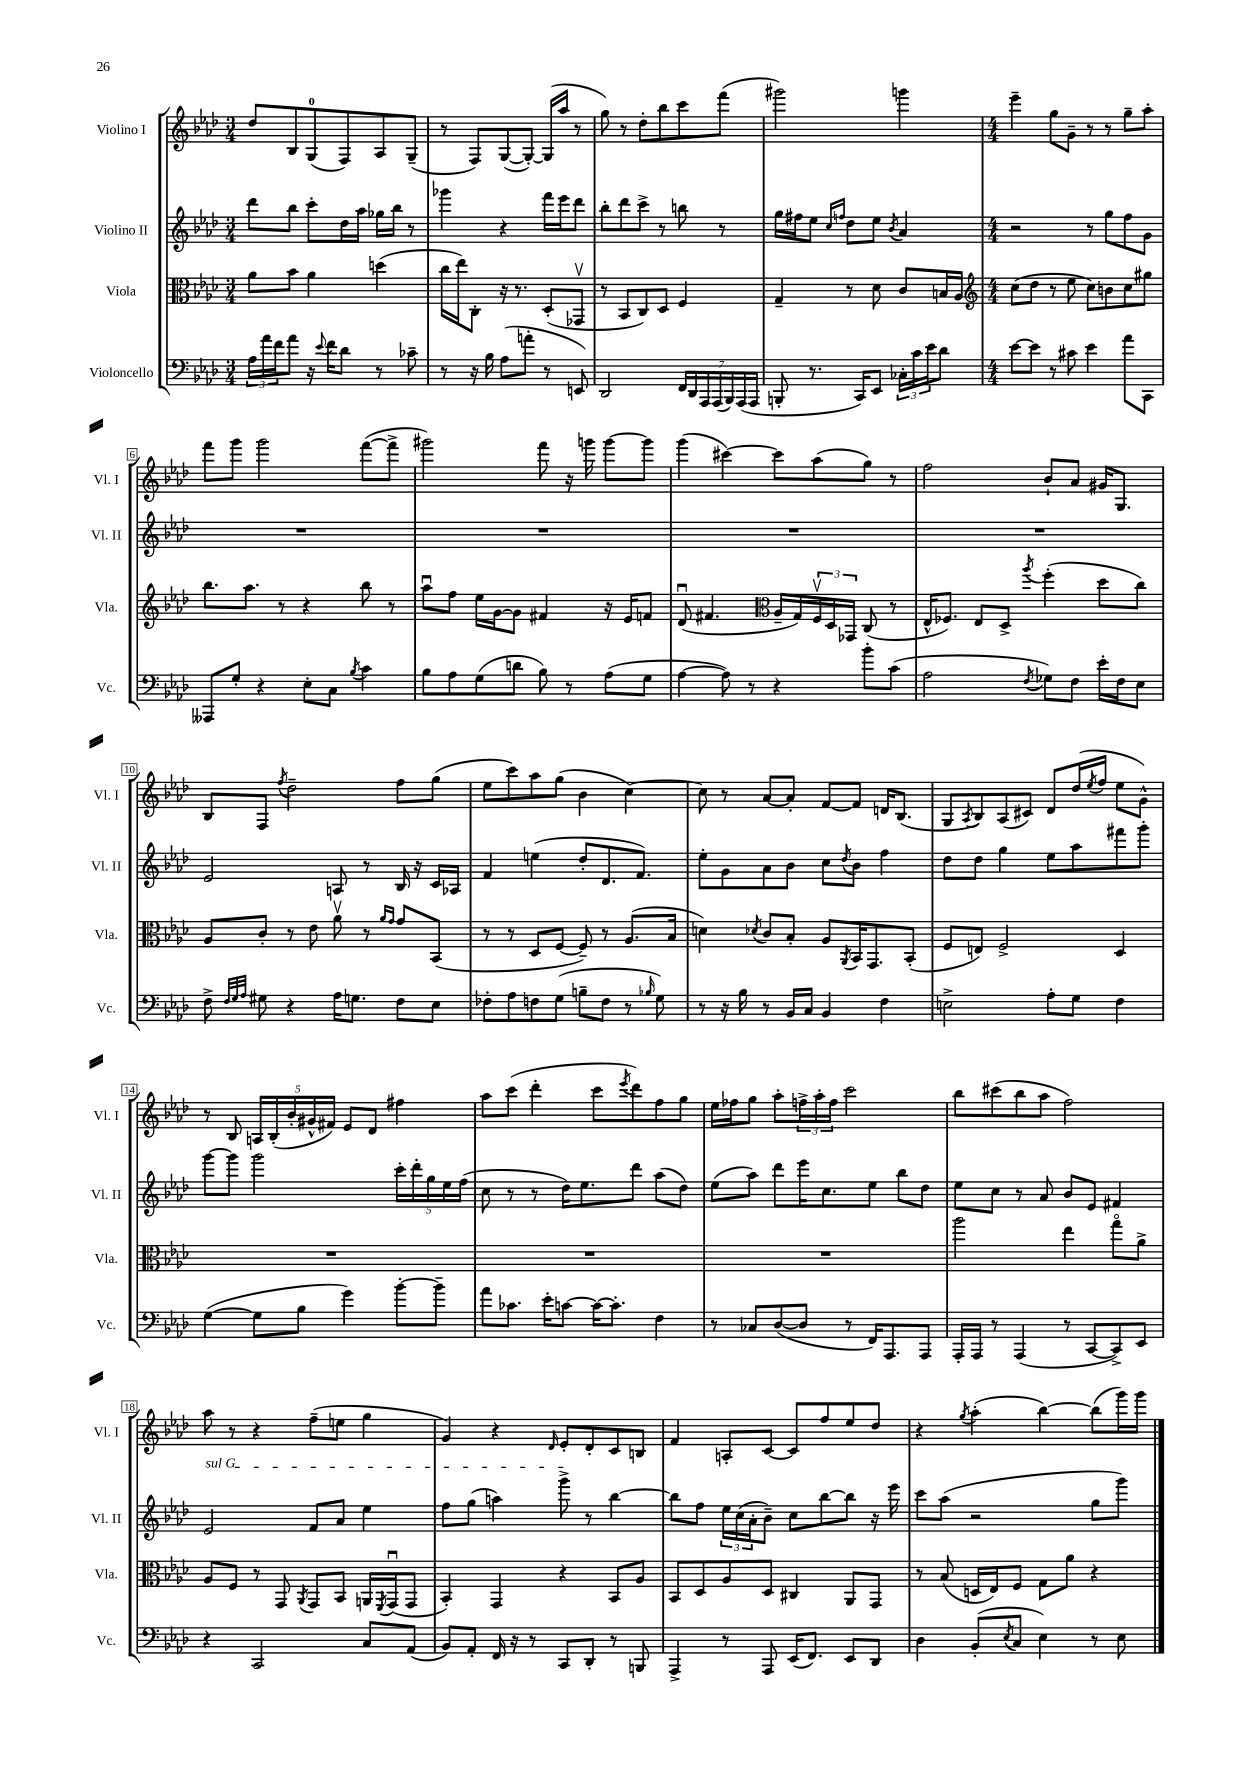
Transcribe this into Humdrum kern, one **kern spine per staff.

**kern	**kern	**kern	**kern
*part4	*part3	*part2	*part1
*staff4	*staff3	*staff2	*staff1
*I"Violoncello	*I"Viola	*I"Violino II	*I"Violino I
*I'Vc.	*I'Vla.	*I'Vl. II	*I'Vl. I
*clefF4	*clefC3	*clefG2	*clefG2
*k[b-e-a-d-]	*k[b-e-a-d-]	*k[b-e-a-d-]	*k[b-e-a-d-]
*M3/4	*M3/4	*M3/4	*M3/4
=1	=1	=1	=1
24A-\LL	8a-\L	8ddd-\L	8dd-/L
24a-\	.	.	.
24f\J	.	.	.
8a-\J	8b-\J	8bb-\J	8B-/
16r	4a-\	8ccc'\L	(8G/
8qqe-/	.	.	.
16f\KL	.	.	.
8d-\J	.	16dd-\L	8F/)
.	.	16aa-\JJ	.
8r	(4ddn\	16gg-X\LL	8A-/
.	.	16bb-\JJ	.
8c-X~\	.	8r	(8G~/J
=2	=2	=2	=2
8r	16cc\LL	4ggg-X\	8r
.	16ee-\J)	.	.
16r	8C'\J	.	8F/L)
16B-\	.	.	.
(8A-\L	16r	4r	([8G/
.	8.r	.	.
8an'\J	.	.	8G'/J_)
8r	(8D-'/L	16fff\LL	(16G/LL]
.	.	16eee-\J	16aa-/JJ
8EEn/)	8GG-Xv/J	8ddd-\J	8r
=3	=3	=3	=3
2DD-/	8r	8bb-'\L	8gg\)
.	8BB-/L	8ddd-\	8r
.	8C/)	8ccc^\J	8dd-'\L
.	8D-/J	8r	8bb-\
28FF/LL	4F/	8bbn\	8ccc\
28DD-/	.	.	.
28AAA-/	.	.	.
(28AAA-/	.	.	.
.	.	8r	(8fff\J
28BBB-/)	.	.	.
(28AAA-/	.	.	.
28AAA-/JJ	.	.	.
=4	=4	=4	=4
8BBBn'/	4G~/	16gg\LL	2ggg#X\)
.	.	16ff#X\J	.
8.r	.	8ee-\J	.
.	.	16qqcc/LL	.
.	.	16qqffn/JJ	.
.	8r	8dd-\L	.
16CC/KL)	.	.	.
8EE-/J	8d-\	8ee-\J	.
.	.	8qb-/	.
24C-X'\LL	8c/L	4a-/	4gggn\
24c\	.	.	.
24e-\J	.	.	.
8d-\J	16Bn/L	.	.
.	16A-/JJ	.	.
=5	=5	=5	=5
*	*clefG2	*	*
*M4/4	*M4/4	*M4/4	*M4/4
[8e-\L	(8cc\L	2r	4eee-~\
8e-\J]	8dd-\J	.	.
8r	8r	.	8gg\L
8c#X\	8ee-\	.	8g~\J
4e-\	8cc\L)	8r	8r
.	8bn\	8gg\L	8r
8a-\L	8cc\	8ff\	8gg~\L
8CC\J	8gg#X\J	8g\J	8aa-'\J
!!LO:LB:g=z
=6	=6	=6	=6
8AAA--X/L	8.bb-\L	1r	8fff\L
8G'/J	.	.	8ggg\J
.	8.aa-\J	.	.
4r	.	.	2ggg\
.	8r	.	.
8E-'\L	4r	.	.
8C\J	.	.	.
8qB-/	.	.	.
4c\	8bb-\	.	([8fff\L
.	8r	.	8fff^\J]
=7	=7	=7	=7
8B-\L	8aa-u\L	1r	2ggg#X\)
8A-\	8ff\J	.	.
(8G\	16ee-\LL	.	.
.	[16g\J	.	.
8dn\J	8g\J]	.	.
8B-\)	4f#X/	.	8fff\
8r	.	.	16r
.	.	.	16gggn\
(8A-\L	16r	.	[8ggg\L
.	16e-/KL	.	.
8G\J	8fn/J	.	8ggg\J]
=8	=8	=8	=8
[4A-\	(8d-u/	1r	(4ggg\
.	4.f#X/	.	.
8A-\])	.	.	[4ccc#X\)
8r	.	.	.
*	*clefC3	*	*
4r	16A-~/LL	.	8ccc#\L]
.	16G/)	.	.
.	24Fv/	.	(8aa-\
.	24D-/	.	.
.	24GG-X/JJ	.	.
8b-'\L	(8C/	.	8gg\J)
(8c\J	8r	.	8r
=9	=9	=9	=9
2A-\	16E-^^/KL	1r	2ff\
.	8.F-X/J)	.	.
.	8E-/L	.	.
.	8D-^/J	.	.
8qF/	8qaa-/	.	.
8G-X\L)	(4ff'\	.	8b-`/L
8F\J	.	.	8a-/J
16e-'\LL	8dd-\L	.	16g#X/KL
16F\J	.	.	8.G/J
8E-\J	8cc\J)	.	.
!!LO:LB:g=z
=10	=10	=10	=10
8F^\	8A-/L	2e-/	8B-/L
32qqF/LLL	.	.	.
32qqG/	.	.	.
32qqA-/JJJ	.	.	.
8G#X\	8c'/J	.	8F/J
.	.	.	8qff/
4r	8r	.	2dd-~\
.	8e-\	.	.
16A-\KL	8a-v\	8An/	.
8.Gn\J	.	.	.
.	8r	8r	.
.	16qqa-/LL	.	.
.	16qqg/JJ	.	.
8F\L	8g/L	16B-/	8ff\L
.	.	16r	.
8E-\J	(8BB-/J	16c/LL	(8gg\J
.	.	16A-X/JJ	.
=11	=11	=11	=11
8F-X'\L	8r	4f/	8ee-\L
8A-\	8r	.	8ccc\)
8Fn\	8D-/L	(4een\	8aa-\
(8G\J	[8F/J	.	(8gg\J
8Bn~\L	8F~/])	8dd-'/L	4b-\
8F\J	8r	8.d-/	.
8r	(8.A-/L	.	[4cc\)
.	.	8.f/J)	.
16qqB-X/	.	.	.
8G\)	.	.	.
.	16B-/Jk	.	.
=12	=12	=12	=12
8r	4dn\)	8ee-'\L	8cc\]
16r	.	8g\	8r
16B-\	.	.	.
.	8qd-X/	.	.
8r	8c/L	8a-\	[8a-/L
16BB-/LL	8B-'/J	8b-\J	8a-'/J]
16C/JJ	.	.	.
4BB-/	8A-/L	8cc\L	[8f/L
.	8qAA-/	8qdd-/	.
.	16BB-/K	8b-\J	8f/J]
.	8.GG/	.	.
4F\	.	4ff\	16dn/KL
.	.	.	(8.B-/J
.	(8BB-'/J	.	.
=13	=13	=13	=13
2En^\	8F/L	8dd-\L	8G/L
.	.	.	8qA-/
.	8En/J)	8dd-\J	8B-/)
.	2F^/	4gg\	(8A-/
.	.	.	8c#X/J)
8A-'\L	.	8ee-\L	8d-/L
8G\J	.	8aa-\	(16dd-/L
.	.	.	8qee-/
.	.	.	16ff/JJ
4F\	4D-/	8fff#X\	8ee-\L
.	.	8ggg'\J	8g^^\J)
!!LO:LB:g=z
=14	=14	=14	=14
([4G\	1r	[8ggg\L	8r
.	.	8ggg\J]	8B-/
8G\L]	.	2ggg\	20An/LL
.	.	.	(20B-'/
.	.	.	20b-'/
8B-\J	.	.	.
.	.	.	20g#X^^/
.	.	.	20f#X/JJ)
4g\)	.	.	8e-/L
.	.	.	8d-/J
[8b-'\L	.	20ccc'\LL	4ff#X\
.	.	20ddd-'\	.
.	.	20gg\	.
8b-~\J]	.	.	.
.	.	20ee-\	.
.	.	(20ff\JJ	.
=15	=15	=15	=15
8a-\L	1r	8cc\	8aa-\L
8.c-X\J	.	8r	(8ccc\J
.	.	8r	4ddd-'\
16e-'\KL	.	.	.
[8cn\J	.	16dd-\KL)	.
.	.	8.ee-\	.
16c\KL_	.	.	8ccc\L
8.c'\J]	.	.	.
.	.	.	8qeee-/
.	.	8ddd-\J	8ddd-\)
4F\	.	(8aa-\L	8ff\
.	.	8dd-\J)	8gg\J
=16	=16	=16	=16
8r	1r	(8ee-\L	16ee-\LL
.	.	.	16ff-X\J
8C-X/L	.	8aa-\J)	8gg\J
([8D-/	.	8ddd-\L	8aa-'\L
8D-/J]	.	16eee-\K	24ffn^\L
.	.	.	24aa-'\
.	.	8.cc\	.
.	.	.	24ff\JJ
8r	.	.	2ccc\
16FF/KL)	.	8ee-\J	.
8.AAA-/	.	.	.
.	.	8bb-\L	.
8AAA-/J	.	8dd-\J	.
=17	=17	=17	=17
16AAA-'/LL	2aa-\	8ee-\L	8bb-\L
16AAA-/JJ	.	.	.
8r	.	8cc\J	(8ccc#X\
(4AAA-/	.	8r	8bb-\
.	.	8a-/	8aa-\J
8r	4ee-\	8b-/L	2ff\)
[8CC/L	.	8e-/J	.
8CC^/])	8gg\L	4f#X/	.
8EE-/J	8a-^\J	.	.
!!LO:LB:g=z
=18	=18	=18	=18
!	!	!LO:TX:a:i:t=sul G	!
4r	8A-/L	2e-/	8aa-\
.	8F/J	.	8r
2CC/	8r	.	4r
.	8GG/	.	.
.	8qAA-/	.	.
.	8GG/L	8f/L	(8ff~\L
.	8BB-/J	8a-/J	8een\J
8C/L	16AAn/LL	4ee-\	4gg\
.	8qFF/	.	.
.	(16GGu/J	.	.
(8AA-/J	8GG/J	.	.
=19	=19	=19	=19
8BB-/L)	4BB-'/)	8ff\L	4g/)
8AA-'/J	.	(8gg\J	.
16FF/	4GG/	4aan\)	4r
16r	.	.	.
8r	.	.	.
.	.	.	16qqd-/
8CC/L	4r	8ggg^\	8e-'/L
8DD-'/J	.	8r	8d-'/
8r	8BB-/L	[4bb-\	8c/
8BBBn/	8A-/J	.	8Bn/J
=20	=20	=20	=20
4AAA-^/	8BB-/L	8bb-\L]	4f/
.	8D-/	8ff\J	.
8r	8A-/	24ee-\LL	8An'/L
.	.	(24cc\	.
.	.	24a-'\J	.
8AAA-/	8D-/J	8b-~\J)	[8c/J
(16EE-/KL	4C#X/	8cc\L	8c/L]
8.FF/J)	.	.	.
.	.	[8bb-\	8ff/
8EE-/L	8AA-/L	8bb-\J]	8ee-/
8DD-/J	8GG/J	16r	8dd-/J
.	.	16eee-\	.
=21	=21	=21	=21
4D-\	8r	8ccc\L	4r
.	(8B-/	(8aa-\J	.
.	.	.	8qgg/
(8BB-'/L	16Dn/LL	2r	(4aa-'\
.	16E-/J)	.	.
8qE-/	.	.	.
8C/J	8F/J	.	.
4E-\)	8G\L	.	[4bb-\)
.	8a-\J	.	.
8r	4r	8gg\L	(8bb-\L]
8E-\	.	8ggg\J)	16ggg\L)
.	.	.	16ggg\JJ
==	==	==	==
*-	*-	*-	*-
